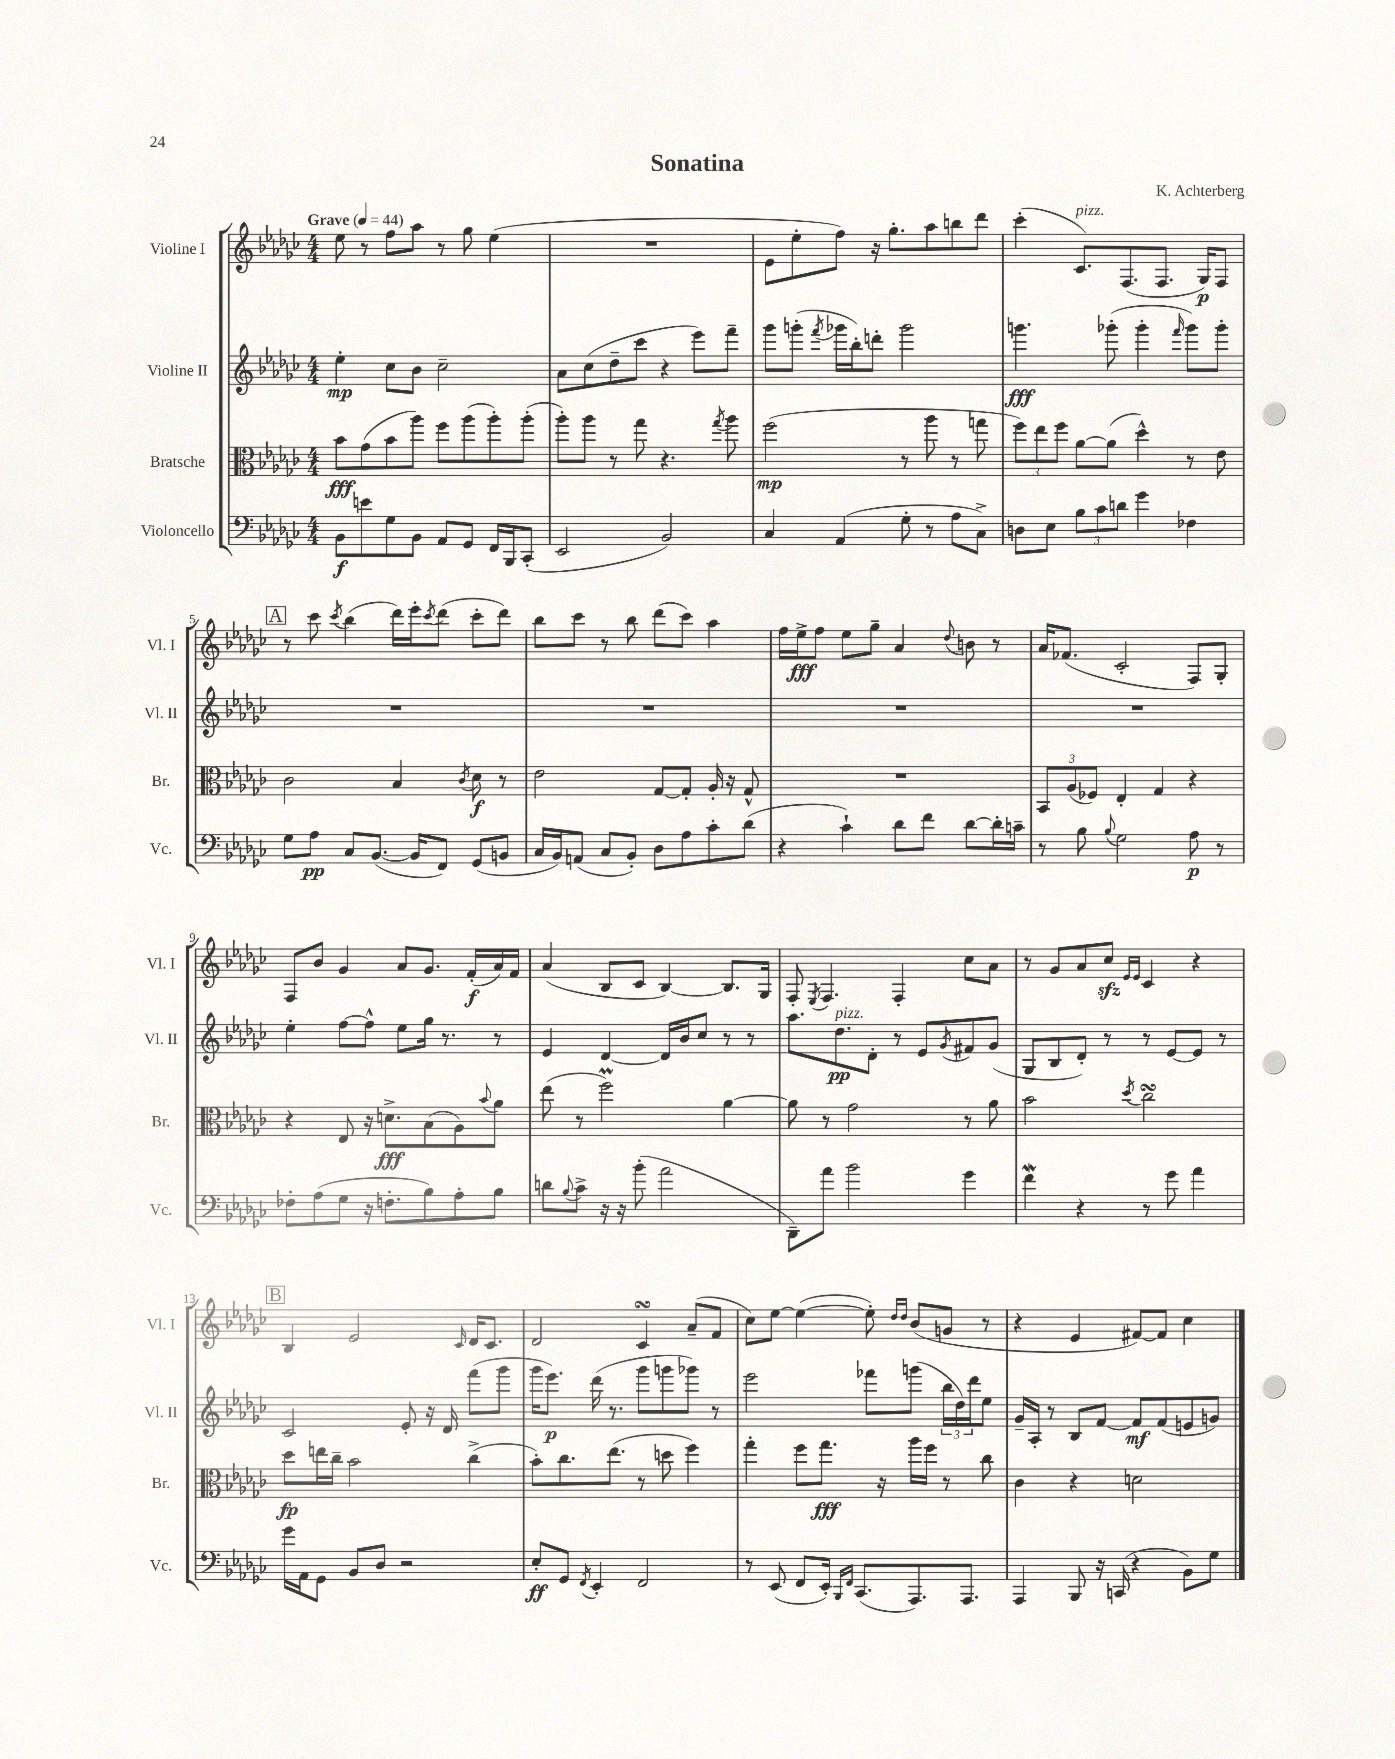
\header { title = "Sonatina" composer = "K. Achterberg" }
<<
\new StaffGroup <<
\new Staff = "s0" \with { instrumentName = "Violine I" shortInstrumentName = "Vl. I" } {
    \clef treble \key ges \major \numericTimeSignature \time 4/4 \tempo "Grave" 4 = 44
    ees''8 r8 f''8 aes''8 r8 ges''8 ees''4( |
    R1 |
    ees'8 ees''8-. f''8) r16 ges''8.-. aes''8 b''8 des'''8 |
    ces'''4-.( ces'8.^\markup { \italic "pizz." }) f8.( f8. ges16\p) f8 |
    \mark \markup { \box "A" } r8 ces'''8 \acciaccatura { ces'''8 } bes''4( des'''16) ees'''16-. \acciaccatura { ces'''8 } des'''8( ces'''8-. des'''8) |
    bes''8 ces'''8 r8 bes''8 des'''8( ces'''8) aes''4 |
    f''16 ees''16->\fff f''8 ees''8 ges''8-- aes'4 \appoggiatura { des''8 } b'8 r8 |
    aes'16 fes'8.( ces'2-. f8) ges8-. |
    f8 bes'8 ges'4 aes'8 ges'8. f'16-.\f( aes'16) f'16 |
    aes'4( bes8 ces'8 bes4~) bes8. ges16 |
    f8-. \acciaccatura { ees8 } f4. f4-. ces''8 aes'8 |
    r8 ges'8 aes'8 ces''8\sfz \grace { ees'16 ees'16 } ces'4 r4 |
    \mark \markup { \box "B" } bes4 ees'2 \grace { ces'16 } des'16 ces'8. |
    des'2 ces'4\turn aes'8--( f'8 |
    ces''8) ees''8~ ees''4~( ees''8-.) \grace { des''16 des''16 } bes'8( g'8 r8 |
    r4 ees'4 fis'8~) fis'8 ces''4 \bar "|." |
}
\new Staff = "s1" \with { instrumentName = "Violine II" shortInstrumentName = "Vl. II" } {
    \clef treble \key ges \major \numericTimeSignature \time 4/4
    ees''4-.\mp ces''8 bes'8 ces''2-- |
    aes'8 ces''8( des''8-- ces'''8 r4 ees'''8) f'''8-- |
    ges'''8 g'''8-.( \acciaccatura { f'''8 } ges'''16 bes''16-.) d'''8-. ges'''2 |
    g'''4.\fff ges'''8-.( ges'''4-. \grace { f'''16 } ges'''8) ges'''8-. |
    \mark \markup { \box "A" } R1 |
    R1 |
    R1 |
    R1 |
    ees''4-. f''8~ f''8-^ ees''8 ges''16 r8. r8 |
    ees'4 des'4~ des'16 bes'16 ces''8 r8 r8 |
    aes''8. des''8.\pp^\markup { \italic "pizz." } des'8-. r8 ees'8 \acciaccatura { ges'8 } fis'8 ges'8( |
    ges8 bes8 des'8-.) r8 r8 ees'8~ ees'8 r8 |
    \mark \markup { \box "B" } ces'2 ees'8-. r16 des'16 f'''8( ges'''8 |
    ges'''16 ees'''8.\p) des'''16( r8. ges'''8 g'''8 ges'''8) r8 |
    ees'''2 fes'''8 g'''8( \tuplet 3/2 { bes''16 des''16) des'''16 } ees''8 |
    ges'16-- aes16-. r8 bes8 f'8~ f'8\mf f'8( e'8 g'8) \bar "|." |
}
\new Staff = "s2" \with { instrumentName = "Bratsche" shortInstrumentName = "Br." } {
    \clef alto \key ges \major \numericTimeSignature \time 4/4
    bes'8\fff ges'8( bes'8 aes''8) f''8 aes''8( aes''8-.) aes''8-.( |
    aes''8-.) aes''8 r8 ges''8 r4. \acciaccatura { ges''8 } aes''8 |
    f''2\mp( r8 aes''8 r8 g''8 |
    \tuplet 3/2 { f''8) ees''8 f''8 } aes'8~ aes'8( des''4-^) r8 ees'8 |
    \mark \markup { \box "A" } ces'2 bes4 \acciaccatura { ces'8 } des'8\f r8 |
    ees'2 ges8~ ges8-. aes16-. r16 ges8-^ |
    R1 |
    \tuplet 3/2 { bes,8 aes8( fes8) } ees4-. ges4 r4 |
    r4 ees8 r16 d'8.->\fff bes8( aes8) \appoggiatura { bes'8 } aes'8 |
    ees''8( r8 f''2\prall) aes'4~ |
    aes'8 r8 ges'2 r8 aes'8 |
    bes'2 \acciaccatura { des''8 } ces''2\turn |
    \mark \markup { \box "B" } des''8\fp e''16 ces''16-- bes'2 ces''4->( |
    bes'8-.) ces''8. ees''8.( r8 d''8 f''4) |
    ges''4-. f''8 ges''8.\fff r16 aes''16 f''16 r8 ces''8 |
    ces'4 r4 d'2 \bar "|." |
}
\new Staff = "s3" \with { instrumentName = "Violoncello" shortInstrumentName = "Vc." } {
    \clef bass \key ges \major \numericTimeSignature \time 4/4
    bes,8\f e'8 ges8 bes,8 aes,8 ges,8 f,16 bes,,16 ces,8-.( |
    ees,2 bes,2) |
    ces4 aes,4( ges8-. r8 aes8 ces8->) |
    d8 ees8 \tuplet 3/2 { bes8 ces'8 d'8 } ges'4 fes4 |
    \mark \markup { \box "A" } ges8 aes8\pp ces8 bes,8.~( bes,16 f,8) ges,8( b,8 |
    ces16 bes,16) a,8( ces8 bes,8-.) des8 aes8 ces'8-. des'8( |
    r4 ces'4-!) des'8 f'8 des'8~ des'16-. c'16-- |
    r8 bes8 \appoggiatura { bes8 } ges2 aes8\p r8 |
    fes8-. aes8( ges8 r16 f8.-. bes8) aes8-. bes8 |
    d'8 \appoggiatura { bes8 } ces'8-> r16 r16 bes'8-.( aes'2 |
    des,8--) aes'8 bes'2 ges'4 |
    f'4\mordent r4 r8 ges'8 aes'4 |
    \mark \markup { \box "B" } ges'16 aes,16 ges,8 bes,8 des8 r2 |
    ees8-.\ff ges,8 \acciaccatura { f,8 } ees,4-. f,2 |
    r8 ees,8( f,8 ees,16-.) \grace { bes,,16 f,16 } ces,8.( aes,,8.) aes,,8. |
    aes,,4 bes,,8 r16 c,16( r4 bes,8) ges8 \bar "|." |
}
>>
>>
